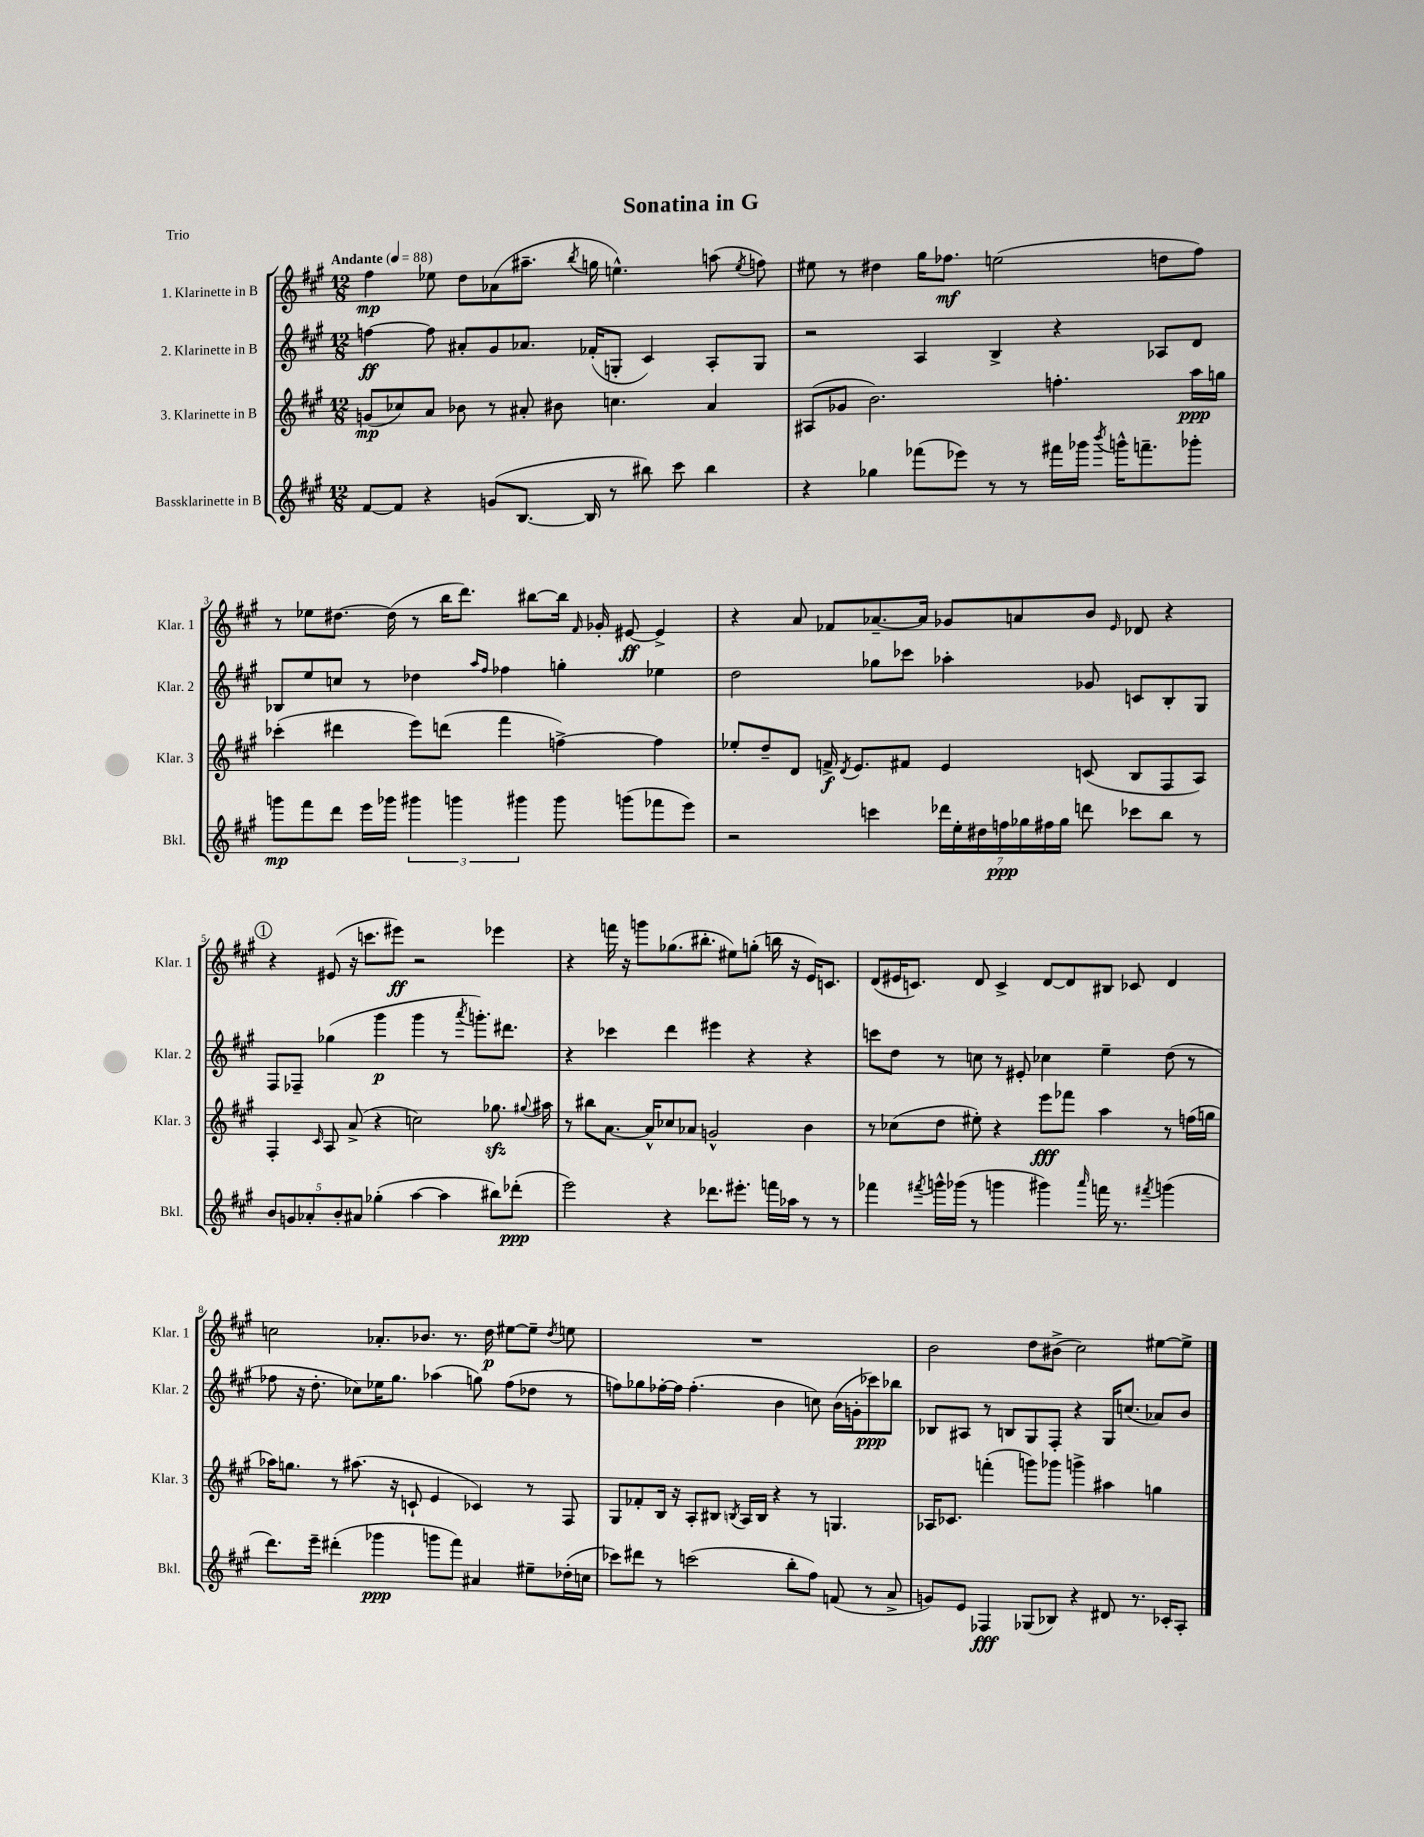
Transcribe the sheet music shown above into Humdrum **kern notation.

**kern	**kern	**kern	**kern
*staff4	*staff3	*staff2	*staff1
*clefG2	*clefG2	*clefG2	*clefG2
*k[f#c#g#]	*k[f#c#g#]	*k[f#c#g#]	*k[f#c#g#]
*M12/8	*M12/8	*M12/8	*M12/8
*MM88	*MM88	*MM88	*MM88
[8f#/L	(8g/L	[4ff\	4ff#\
8f#/]J	8cc-/)	.	.
4r	8a/J	8ff\]	8ee-\
.	8b-\	8a#'/L	8dd\L
(8g/L	8r	8g#/	(8a-\
[8.B/J	8a#'/	8.a-/J	8.aa#~\J
.	8b#\	.	.
.	.	.	8qbb/
16B/]	.	(16f-'/LK	16gg\
8r	4.cc\	8G'/J	4.ee^^\)
8bb#\)	.	4c#/)	.
8ccc#\	.	.	.
4bb#\	4a#/	8A'/L	(8aa\
.	.	.	8qee/
.	.	8G/J	8ff\)
=	=	=	=
4r	(8A#/L	2r	8ee#\
.	8g-/J	.	8r
4gg-\	2.b\)	.	4dd#\
(8fff-\L	.	4A/	16gg#\LK
.	.	.	8.ff-\J
8eee-\J)	.	.	.
8r	.	4B^/	(2ee\
8r	.	.	.
16fff#\LL	4.ff'\	4r	.
16ggg-\JJ	.	.	.
8qbbb/	.	.	.
16ggg^^\LK	.	.	.
8.fff~\	.	.	.
.	.	8A-/L	8dd\L
8ggg-'\J	16aa\LL	8d/J	8ff-\J)
.	16gg\JJ	.	.
=	=	=	=
8ggg\L	(4ccc-'\	8B-/L	8r
8fff#\	.	8ee/	8ee-\L
8ddd\J	4ddd#\	8cc/J	[8.dd#\J
16eee\LL	.	8r	.
16ggg-\JJ	.	.	(16dd#\]
6ggg#\	8eee\L)	4dd-\	8r
.	(8ddd\J	.	16bb\LK
6ggg\	.	.	.
.	.	.	8.ddd\J)
.	.	16qqaa/LL	.
.	.	16qqff#/JJ	.
.	4fff#\	4ff-\	.
6ggg#\	.	.	.
.	.	.	[8bb#\L
8ggg#\	[4ff^\)	4gg'\	16bb#\]Jk
.	.	.	16qqf#/
.	.	.	16g-'/
(8ggg\L	.	.	[8e#/
8fff-\	4ff\]	4ee-\	4e#^/]
8eee\J)	.	.	.
=	=	=	=
2r	8ee-'/L	2dd\	4r
.	8dd~/	.	.
.	8d/J	.	8a/
.	16f^/	.	8f-/L
.	8qd/	.	.
.	8.e/L	.	.
4ccc\	.	8gg-\L	[8.a-~/
.	8f#/J	8ccc-\J	.
.	.	.	16a-/]Jk
28ddd-\LL	4e/	4aa-'\	8g-/L
28ee'\	.	.	.
28dd#\	.	.	.
28ff\	.	.	.
.	.	.	8a/
28gg-\	.	.	.
28ff#\	.	.	.
28gg-\JJ	.	.	.
8ddd\	(8c/	8g-/	8b/J
.	.	.	16qqe/
8ccc-\L	8B/L	8c/L	8d-/
8bb\J	8F#/	8B'/	4r
8r	8A/J)	8G#/J	.
=	=	=	=
10b/L	4F#'/	8F#/L	4r
10g/	.	.	.
.	.	8F-~/J	.
10a-'/	.	.	.
.	16qqc#/	.	.
.	8A/	(4gg-\	(8e#/
10b'/	.	.	.
.	(8a^/	.	16r
10a#/J	.	.	.
.	.	.	8.ccc\L
(4gg-'\	4r	4ggg#\	.
.	.	.	8eee#\J)
[4aa\	2cc\)	4ggg#\	2r
4aa\]	.	8r	.
.	.	8qaaa/	.
.	.	8.ggg'\L)	.
8bb#\L)	8.gg-\	.	4eee-\
.	.	8.ddd#\J	.
(8ddd-'\J	.	.	.
.	8qqgg#/	.	.
.	16aa#\	.	.
=	=	=	=
2eee\)	8r	4r	4r
.	8bb#\L	.	.
.	[8.a\J	4ccc-\	16fff\
.	.	.	16r
.	.	.	8ggg\L
.	16a^^/]LK	.	.
4r	8cc-/	4ddd\	(8.gg-\
.	8a-/J	.	.
.	.	.	8.bb#'\J
8.ddd-\L	2g^^/	4eee#\	.
.	.	.	8ee#\L)
8.eee#'\J	.	.	.
.	.	4r	(8gg'\J
16fff\LL	.	.	16bb\
16aa-\JJ	.	.	16r
8r	4b\	4r	16e/LK)
.	.	.	8.c/J
8r	.	.	.
=	=	=	=
4fff-\	8r	8ccc\L	(8d/L
.	(8cc-\L	8dd\J	16e#/K
.	.	.	8.c/J)
8qfff#/	.	.	.
16ggg^^\LL	8dd\J	8r	.
(16ggg-\JJ	.	.	.
8r	8ee#'\)	8cc\	8d/
4ggg\	4r	8r	4c^/
.	.	8e#'/	.
4ggg#\)	8eee\L	4cc-\	[8d/L
.	8fff-\J	.	8d/]
16qqaaa/	.	.	.
16fff\	4aa\	4ee~\	8B#/J
8.r	.	.	.
.	.	.	8c-/
8qfff#/	.	.	.
(4ggg\	8r	(8dd\	4d/
.	(16ff\LL	8r	.
.	16gg\JJ	.	.
=	=	=	=
8.ddd\L)	16aa-\LK)	8ff-\	2cc\
.	8.gg\J	.	.
.	.	16r	.
16eee~\Jk	.	8.dd'\	.
(4ddd#'\	8r	.	.
.	(8.aa#\	8cc-\L)	.
4ggg-\	.	16ee-\K	8.a-'/L
.	16r	8.gg#\J	.
.	8c`/	.	.
.	.	.	8.b-/J
8ggg\L	4e/	(4aa-\	.
8fff#\J)	.	.	8.r
4a#/	4c-/)	8gg\)	.
.	.	.	16dd\
.	.	(8ff-\L	[8ee#\L
8ee#~\L	8r	8dd-\J	8ee#~\]J
.	.	.	8qdd/
(16dd-'\L	8F#/	8r	8ee\
16cc\JJ	.	.	.
=	=	=	=
8ccc-\L)	8G#/L	8ff\L)	1.r
8ddd#\J	8f-'/	8gg-\	.
8r	16B/Jk	[16ff-'\L	.
.	16r	16ff-\]JJ	.
(2ccc\	8A'/L	(4.ff-'\	.
.	8B#/J	.	.
.	8qB/	.	.
.	16A/LL	.	.
.	16B/JJ	.	.
.	4r	4b\	.
8bb'\L	.	.	.
8ff#\J)	8r	8cc\)	.
(8f/	4.G/	(16b\LL	.
.	.	16g'\J	.
8r	.	8ccc-\)	.
8a^/	.	8bb-\J	.
=	=	=	=
8g/L)	16A-/LK	8B-/L	2b\
.	8.c-/J	.	.
8e/J	.	8A#/J	.
4F-/	(4fff'\	8r	.
.	.	8B/L	.
(8G-/L	8ggg\L)	8G#/	8dd\L
8B-/J)	8ggg-\J	8F#'/J	(8b#^\J
4r	4ggg^\	4r	2cc#\)
8d#/	4aa#\	16G#/LK	.
.	.	(8.cc/J	.
8.r	.	.	.
.	4gg\	8a-/L)	[8ee#\L
16c-'/LK	.	.	.
8A'/J	.	8b/J	8ee#^\]J
==	==	==	==
*-	*-	*-	*-
